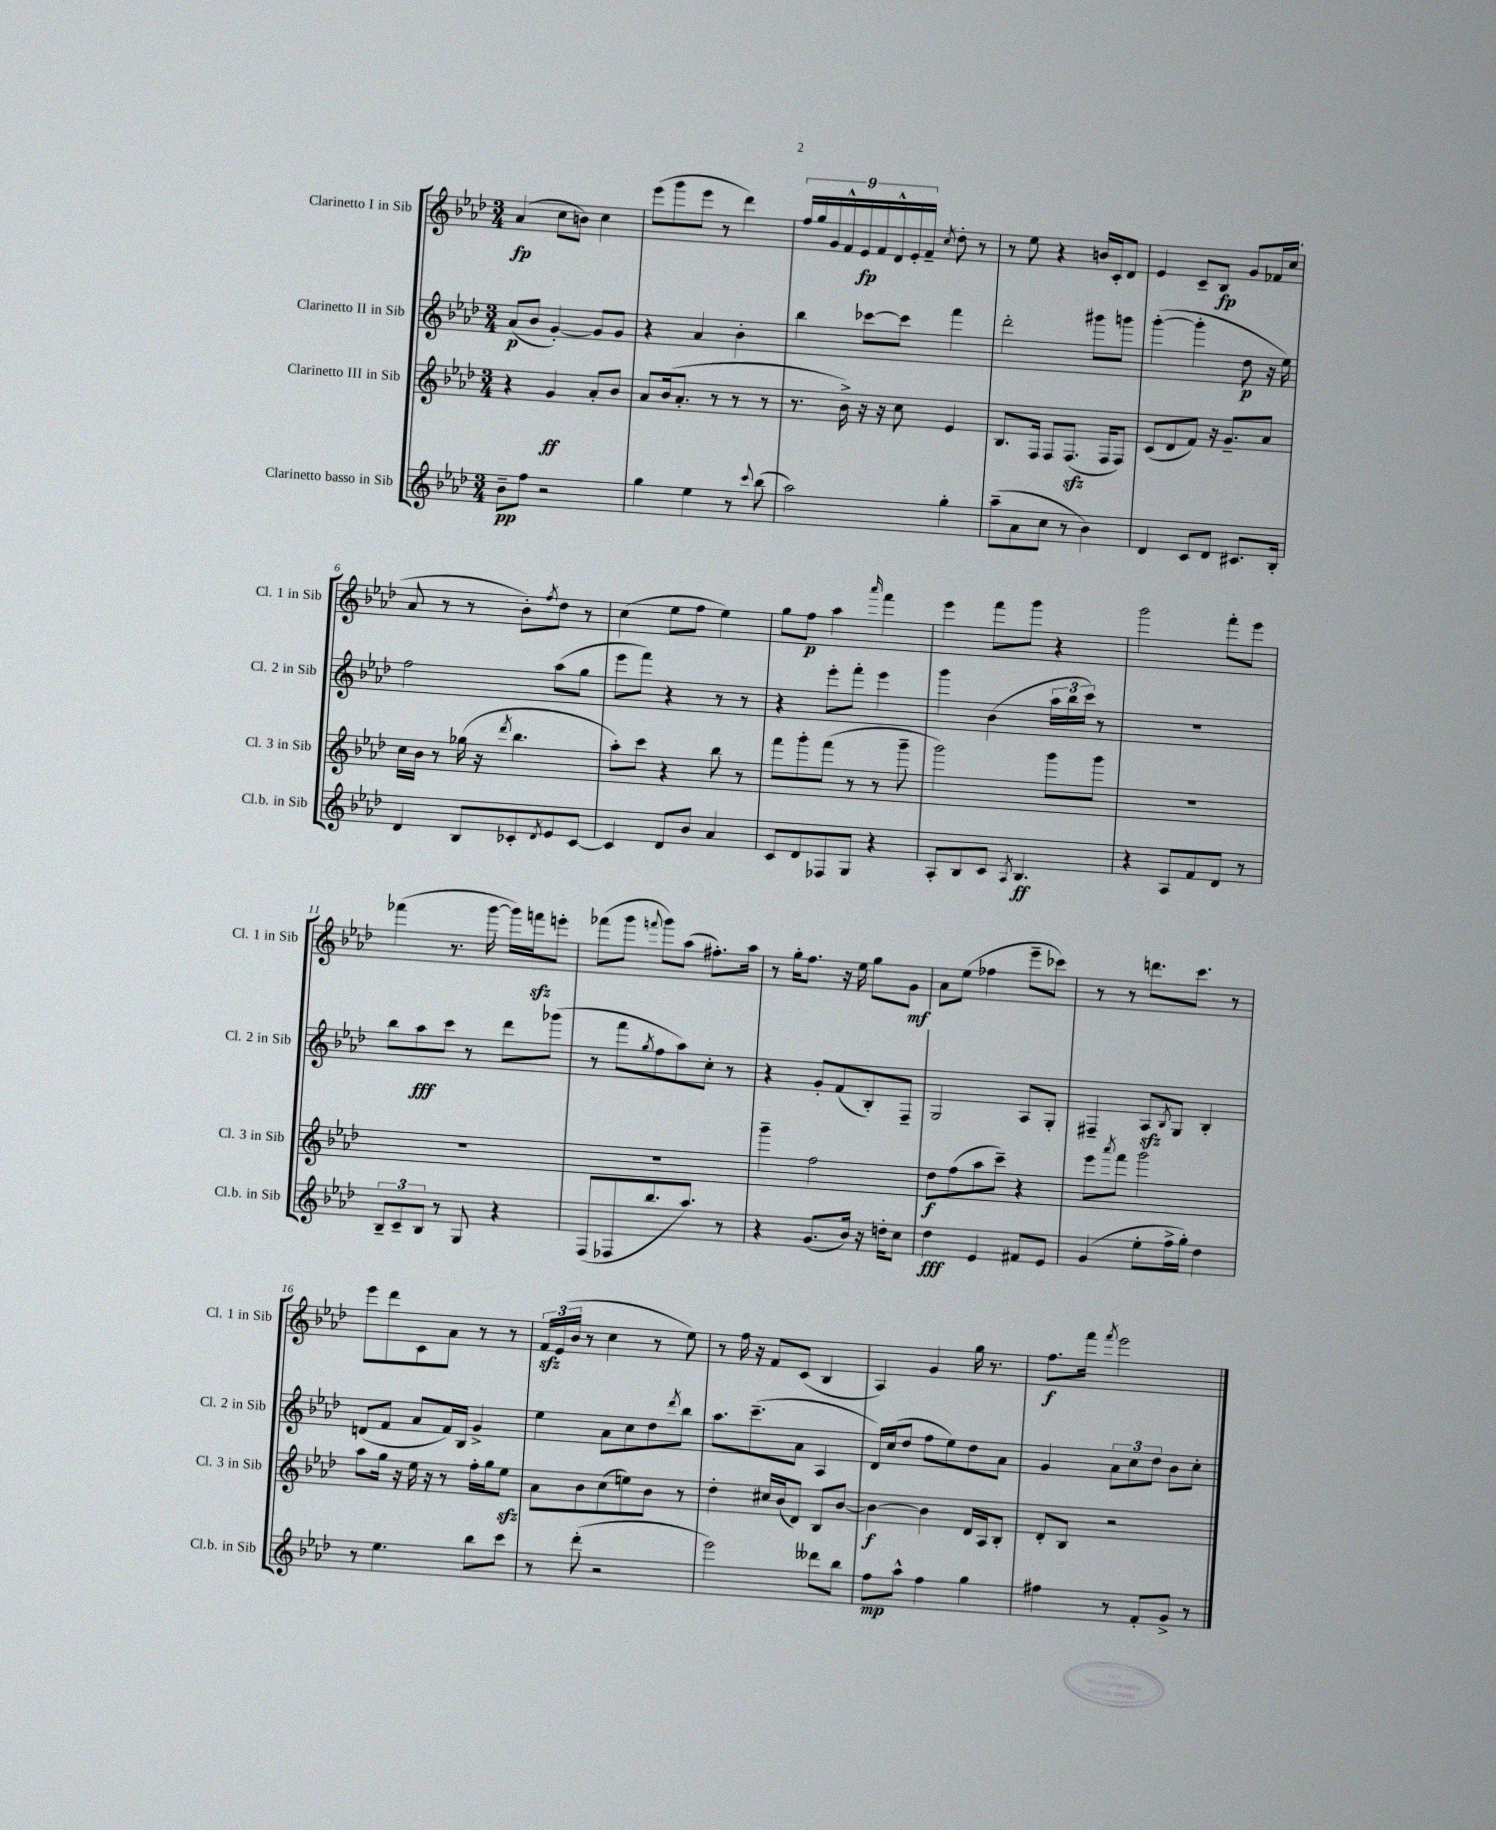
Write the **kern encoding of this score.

**kern	**kern	**kern	**kern
*staff4	*staff3	*staff2	*staff1
*clefG2	*clefG2	*clefG2	*clefG2
*k[b-e-a-d-]	*k[b-e-a-d-]	*k[b-e-a-d-]	*k[b-e-a-d-]
*M3/4	*M3/4	*M3/4	*M3/4
8b-~	4r	(8a-	(4a-
8ff	.	8b-	.
2r	4g	[4g')	8cc
.	.	.	8b)
.	8a-'	8g]	4cc
.	8b-	8g	.
=	=	=	=
4gg	8a-	4r	(8eee-
.	(16b-	.	8ggg
.	8.a-'	.	.
4ee-	.	4a-	8eee-
.	8r	.	8r
8r	8r	4b-'	4ddd-)
8qqccc	.	.	.
(8bb-	8r	.	.
=	=	=	=
2aa-)	8.r	4bb-	18ff
.	.	.	18gg
.	.	.	18g
.	.	.	18f^^
.	16b-^)	.	.
.	.	.	18e-
.	16r	[8ccc-	.
.	.	.	18f
.	16r	.	.
.	.	.	18d-^^
.	8cc	8ccc-]	.
.	.	.	18e-'
.	.	.	18f~
.	.	.	8qcc
4gg'	4e-	4fff	8dd-'
.	.	.	8r
=	=	=	=
(8aa-~	8.B-	2ddd-'	8r
8a-	.	.	8ee-
.	16F	.	.
8cc	8F	.	4r
8r	(8.F	.	.
4b-)	.	8ggg#	16b
.	16F	.	16c'
.	8F)	8ggg	8d-
=	=	=	=
4d-	(8c	([4ggg'	4e-
.	8d-	.	.
8c	8f)	4ggg']	8c~
8d-	16r	.	8B-
.	8.g~	.	.
8.c#	.	8dd-	8g
.	8a-	16r	16f-
16B-'	.	16ee-)	(16cc
=	=	=	=
4d-	16cc	2ff	8a-
.	16b-	.	.
.	8r	.	8r
8B-	(16gg-	.	8r
.	16r	.	.
.	8qddd-	.	.
8c-'	4.bb-	.	8b-')
8qd-	.	.	8qff
8e-	.	(8aa-	8dd-
[8c-	.	8gg	8r
=	=	=	=
4c-]	8aa-')	8eee-	(4cc
.	8ccc	8fff)	.
8d-	4r	4r	8ee-
8b-	.	.	8ff
4a-	8bb-	8r	4ee-)
.	8r	8r	.
=	=	=	=
8c	8fff	4r	8gg
8d-	8ggg'	.	8ff
8F-	(8fff	8eee-'	4aa-
8G	8r	8fff'	.
.	.	.	16qqaaa-
4r	8r	4eee-	4fff
.	8ggg~	.	.
=	=	=	=
8A-'	2ggg)	4ggg	4eee-
8B-	.	.	.
8c	.	(4b-	8fff
8qA-	.	.	.
4.B-	.	.	8ggg
.	8ggg	24aa-	4r
.	.	24bb-	.
.	.	24ccc)	.
.	8ggg	8r	.
=	=	=	=
4r	2.r	2.r	2ggg
8A-	.	.	.
8f	.	.	.
8d-	.	.	8fff'
8r	.	.	8eee-
=	=	=	=
12B-~	2.r	8bb-	(4fff-
12c~	.	.	.
.	.	8aa-	.
12B-	.	.	.
8r	.	8ccc	8.r
8G	.	8r	.
.	.	.	[16ggg
4r	.	8ddd-	16ggg])
.	.	.	16fff
.	.	(8ggg-	8eee'
=	=	=	=
(8F	2.r	8r	(8fff-
8F-	.	8fff	8ggg
.	.	8qgg	8qqfff
8.bb-	.	8ff	8ggg)
.	.	8aa-)	(8aa-
8.aa-)	.	.	.
.	.	8cc'	8.ff#')
8r	.	8r	.
.	.	.	16aa-
=	=	=	=
4r	4ggg~	4r	8r
.	.	.	16gg'
.	.	.	8.ff
(8.g	2ff	8g'	.
.	.	(8f	16r
16b-)	.	.	16ee-
16r	.	8B-')	8gg
16dd'	.	.	.
8cc	.	8F~	8g
=	=	=	=
4dd-	8dd-	2G	8a-
.	(8ff	.	(8ee-
4e-	8aa-	.	4ff-
.	8ccc~)	.	.
8f#	4r	8A-	8eee-~
8e-	.	8G'	8ccc-)
=	=	=	=
(4g	8eee-	4F#~	8r
.	8qaaa-	.	.
.	8fff	.	8r
8ee-'	2ggg	8A-	8.ddd
.	.	8qB-	.
16ff^	.	8G	.
16gg')	.	.	8.ccc
4dd-	.	4B-'	.
.	.	.	8r
=	=	=	=
8r	8aa-	(8d	8eee-
4.ee-	16gg	8f	8ddd-
.	16r	.	.
.	16ee-	8a-	8c
.	16r	.	.
.	8r	16f)	8a-
.	.	16B-	.
8bb-	16ff'	4g^	8r
.	16gg	.	.
8ccc	8ee-	.	8r
=	=	=	=
8r	8a-	4ee-	24f
.	.	.	(24e-
.	.	.	24b-
(8ddd-'	8b-	.	8r
2r	(8cc	8a-	4cc
.	8ee)	8cc	.
.	8b-	8dd-	8r
.	.	8qddd-	.
.	8r	8bb-	8ee-)
=	=	=	=
2eee-)	4dd-'	8.aa-	8r
.	.	.	16ff
.	.	(8.ccc~	16r
.	16cc#	.	8f
.	(16b-	.	.
.	8d-)	8a-	(8c
8ddd--	8B-	4A-	4B-
8bb-	[8b-	.	.
=	=	=	=
8ff	4b-_	16d-)	4A-)
.	.	(16cc	.
8aa-^^	.	8dd-	.
4ff	4b-]	8ff	4g
.	.	8ee-)	.
4gg	16d-	8dd-	16gg
.	16A-	.	8.r
.	8B-'	8a-	.
=	=	=	=
4ff#	8d-'	4g	8.ff
.	8B-	.	.
.	.	.	16fff
.	.	.	8qfff
8r	2r	12a-	2eee-
.	.	12cc	.
8f'	.	.	.
.	.	12dd-	.
8g^	.	8b-	.
8r	.	8cc'	.
==	==	==	==
*-	*-	*-	*-
